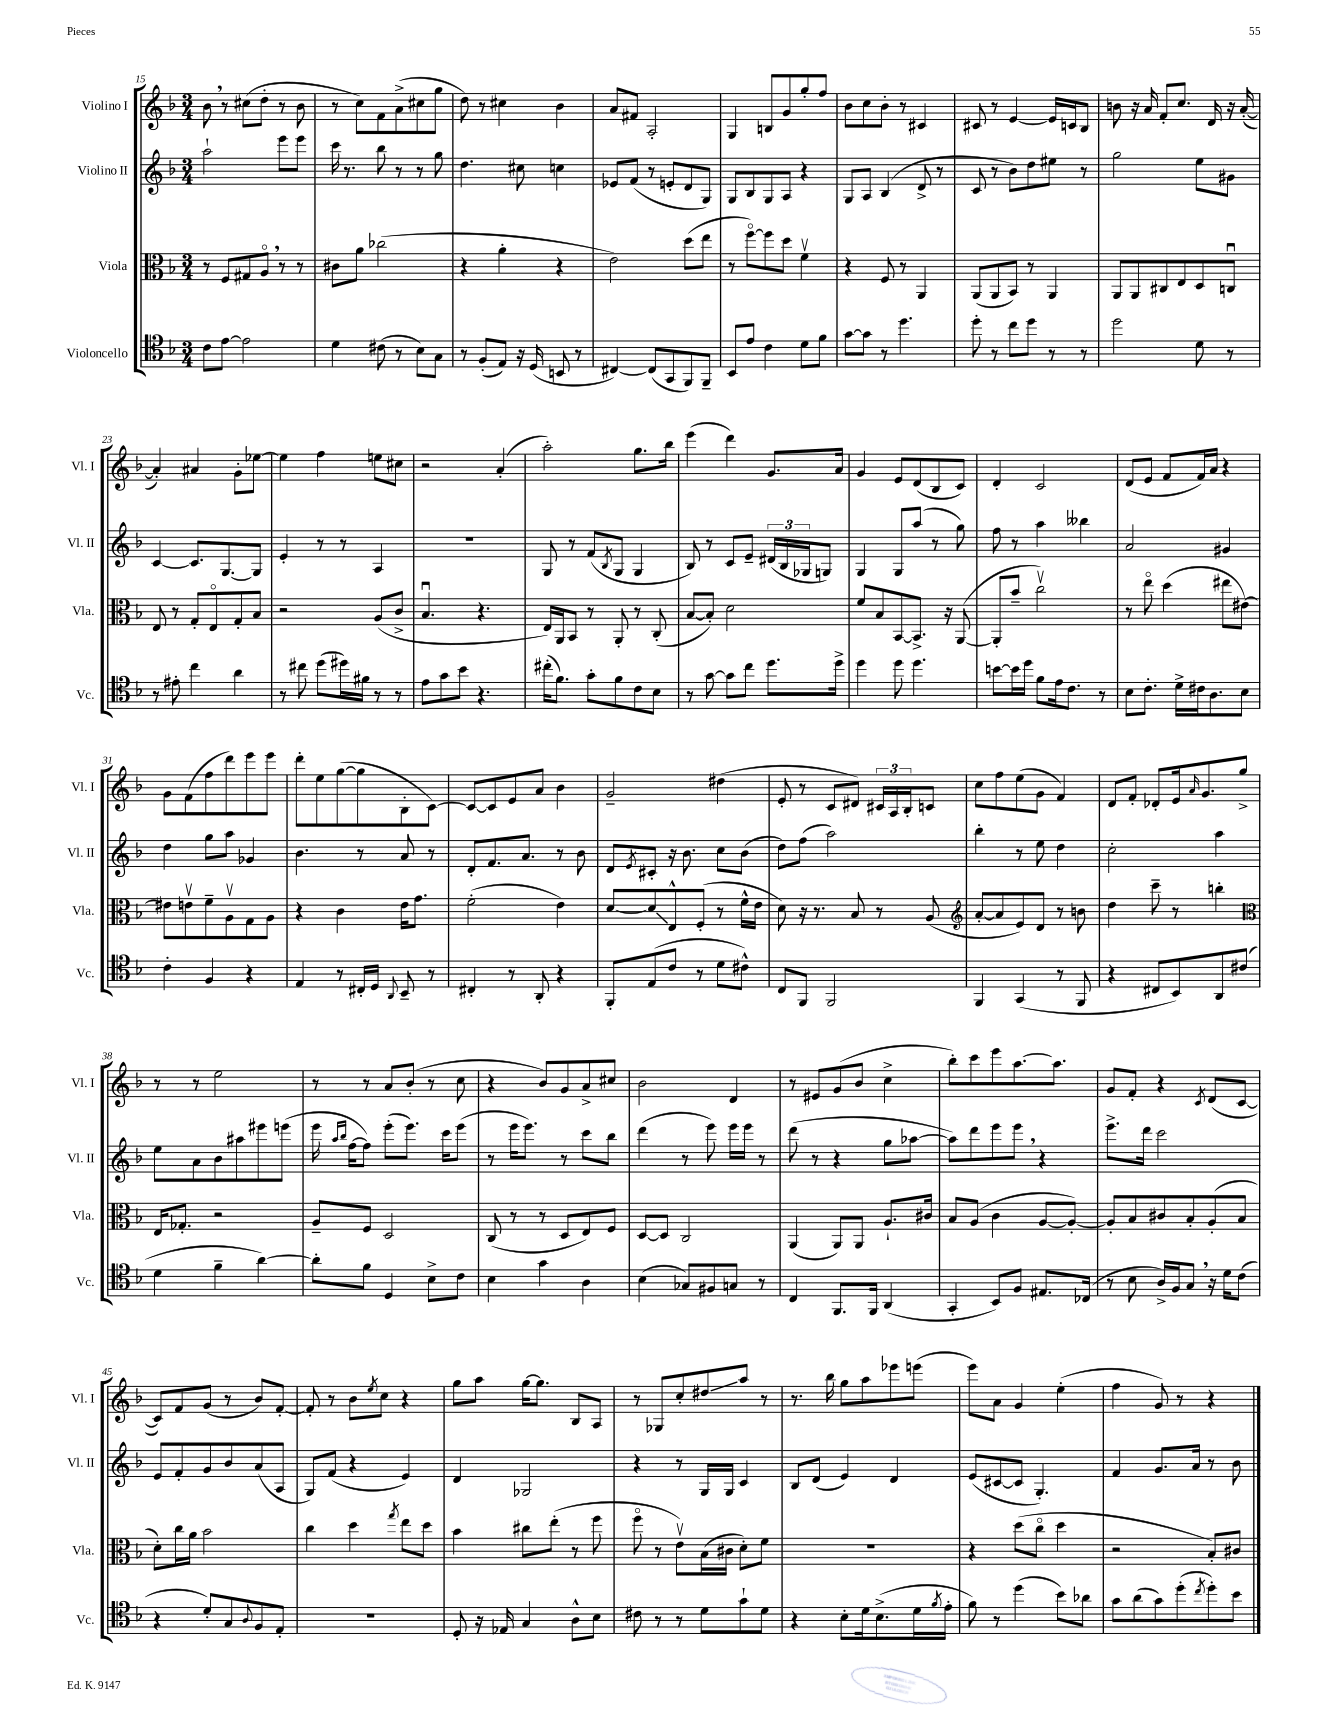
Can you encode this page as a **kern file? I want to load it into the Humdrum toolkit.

**kern	**kern	**kern	**kern
*staff4	*staff3	*staff2	*staff1
*clefC4	*clefC3	*clefG2	*clefG2
*k[b-]	*k[b-]	*k[b-]	*k[b-]
*M3/4	*M3/4	*M3/4	*M3/4
8c\L	8r	2aa`\	8b-\
[8e\J	8F/L	.	8r
2e\]	8G#/	.	(8cc#\L
.	8Ao/J	.	8dd'\J
.	8r	8eee\L	8r
.	8r	8eee\J	8b-\
=	=	=	=
4d\	8c#\L	16ccc\	8r
.	.	8.r	.
.	8a\J	.	8cc\L)
(8c#\	(2cc-\	8bb-\	8f\
8r	.	8r	(8a^\
8B-\L)	.	8r	8cc#\
8G\J	.	8gg\	8gg\J
=	=	=	=
8r	4r	4.dd\	8dd\)
(8F'/L	.	.	8r
8E/J)	4a'\	.	4cc#\
16r	.	8cc#\	.
(16D/	.	.	.
8BB/	4r	4cc\	4b-\
8r	.	.	.
=	=	=	=
[4C#/)	2e\)	8e-/L	8a/L
.	.	(8f/J	8f#/J
(8C#/]L	.	8r	2A'/
8GG/	.	8e'/L	.
8FF/)	(8dd\L	8d/	.
8FF~/J	8ee\J	8G/J)	.
=	=	=	=
8BB-/L	8r	8G/L	4G/
8e/J	[8ffo\L)	8B-/	.
4c\	8ff\]	8G/	8B/L
.	8dd\J	8A/J	8g/
8d\L	4fv\	4r	8gg'/
8f\J	.	.	8ff/J
=	=	=	=
[8g\L	4r	8G/L	8b-\L
8g\]J	.	8A/J	8cc\
8r	8F/	(4B-/	8b-'\J
4.dd\	8r	.	8r
.	4AA/	8d^/	4c#/
.	.	8r	.
=	=	=	=
8dd'\	(8AA/L	8c/	8c#/
8r	8AA/	8r	8r
8cc\L	8BB-/J)	8b-\L)	[4e/
8dd\J	8r	8dd\	.
8r	4AA/	8ee#\J	16e/]LL
.	.	.	16c/J
8r	.	8r	8B-/J
=	=	=	=
2dd\	8AA/L	2gg\	8b\
.	8AA/	.	16r
.	.	.	16a/
.	8C#/	.	8f'/L
.	8E/	.	8.cc/J
8d\	8D/	8ee\L	.
.	.	.	16d/
8r	8Cu/J	8g#\J	16r
.	.	.	([16a'/
=	=	=	=
8r	8E/	[4c/	4a'/])
8e#'\	8r	.	.
4cc\	8G'/L	8.c/]L	4a#/
.	8Eo/	.	.
.	.	[8.G/	.
4a\	8G'/	.	8g'\L
.	8B-/J	8G/]J	[8ee-\J
=	=	=	=
8r	2r	4e'/	4ee-\]
8cc#\	.	.	.
(8dd\L	.	8r	4ff\
16dd#\L)	.	8r	.
16f#\JJ	.	.	.
8r	(8A/L	4A/	8ee\L
8r	8c^/J	.	8cc#\J
=	=	=	=
8e\L	4.B-u/	2.r	2r
8g\	.	.	.
8b-\J	.	.	.
4.r	4.r	.	.
.	.	.	(4a'/
=	=	=	=
(16cc#'\LK	16E/LL)	8G/	2aa'\)
8.f\J)	16AA/J	.	.
.	8BB-/J	8r	.
8g'\L	8r	(8f/L	.
.	.	8qB-/	.
8f\	8AA'/	8G/J	.
8c\	8r	4G/	8.gg\L
8B-\J	(8C'/	.	.
.	.	.	16bb-\Jk
=	=	=	=
8r	[8B-/L	8B-/)	(4eee\
[8g\	8B-'/]J)	8r	.
8g\]L	2d\	8c/L	4ddd\)
8cc\J	.	8e~/J	.
8.dd\L	.	(24d#/LL	8.g/L
.	.	24B-/	.
.	.	24G-/J	.
.	.	8G/J)	.
16dd^\Jk	.	.	16a/Jk
=	=	=	=
4dd\	8f/L	4G/	4g/
.	8B-/	.	.
8dd\	[8BB-/	8G/L	8e/L
4.dd\	8.BB-^/]J	(8aa/J	(8d/
.	.	8r	8B-/
.	16r	.	.
.	([8AA/	8gg\)	8c/J)
=	=	=	=
[8b\L	8AA'/]L	8ff\	4d'/
16b\]L	8b-~/J	8r	.
16dd\JJ	.	.	.
8f\L	2ccv\)	4aa\	2c/
16e\k	.	.	.
8.c\J	.	.	.
.	.	4bb--\	.
8r	.	.	.
=	=	=	=
8B-\L	8r	2a/	(8d/L
8.c'\J	8eeo\	.	8e/J
.	(4dd\	.	8f/L
16d^\LL	.	.	.
16c#\J	.	.	16f/L)
8.A\	.	.	16a/JJ
.	8ee#\L	4g#/	4r
8B-\J	[8e#\J)	.	.
=	=	=	=
4c'\	8e#\]L	4dd\	8g\L
.	8ev\	.	(8f\
4F/	8f~\	8gg\L	8ff\
.	8Av\	8aa\J	8ddd\)
4r	8G\	4g-/	8eee\
.	8A\J	.	8eee\J
=	=	=	=
4E/	4r	4.b-\	8ddd'\L
.	.	.	8ee\
8r	4c\	.	([8gg\
16C#'/LL	.	8r	8gg\]
16D/JJ	.	.	.
8qqAA/	.	.	.
8BB-~/	16e\LK	8a/	8B-'\
.	8.g\J	.	.
8r	.	8r	[8c\J)
=	=	=	=
4C#'/	(2f'\	8d'/L	8c/_L
.	.	8.f/	8c/]
8r	.	.	8e/
.	.	8.a/J	.
8AA'/	.	.	8a/J
4r	4e\)	8r	4b-\
.	.	8b-\	.
=	=	=	=
8FF'/L	[8d/L	8d/L	2g~/
.	.	8qe/	.
(8E/	8d/]	8c#'/J	.
8c/J	8E^^/	16r	.
.	.	8.b-\	.
8r	(8F'/J	.	.
8d\L	8r	8cc\L	(4dd#\
8c#^^\J)	16f^^\LL	(8b-\J	.
.	16e\JJ	.	.
=	=	=	=
8C/L	8d\)	8dd\L)	8e'/
8FF/J	16r	(8ff\J	8r
.	8.r	.	.
2FF/	.	2aa\)	8c/L
.	8B-/	.	8d#/J)
.	8r	.	24c#/LL
.	.	.	24A/
.	.	.	24B-'/J
.	(8A/	.	8c/J
=	=	=	=
*	*clefG2	*	*
4FF/	[8a'/L	4bb-'\	8cc\L
.	8a/]	.	8ff\
(4GG/	8e/)	8r	(8ee\
.	8d/J	8ee\	8g\J
8r	8r	4dd\	4f/)
8FF/	8b\	.	.
=	=	=	=
4r	4dd\	2cc'\	8d/L
.	.	.	8f'/J
8C#/L	8ccc~\	.	8d-'/L
8BB-/)	8r	.	16e/k
.	.	.	16qqa/
.	.	.	8.g/
8AA/	4bb'\	4aa\	.
(8c#/J	.	.	8gg^/J
=	=	=	=
*	*clefC3	*	*
4d\	16E/LK	8ee\L	8r
.	8.G-'/J	.	.
.	.	8a\	8r
4f~\	2r	8b-\	2ee\
.	.	8aa#\	.
[4a\)	.	8eee#\	.
.	.	(8eee\J	.
=	=	=	=
8a'\]L	8A~/L	16eee\	8r
.	.	16qqaa/LL	.
.	.	16qqbb-/JJ	.
.	.	[16ff\LK	.
8f\J	8F/J	8ff\]J)	8r
4D/	2D/	(8eee'\L	8a/L
.	.	8.eee\J)	(8b-'/J
8B-^\L	.	.	8r
.	.	16ccc\LK	.
8c\J	.	(8eee\J	8cc\
=	=	=	=
4B-\	(8C/	8r	4r
.	8r	16eee\LK	.
.	.	8.eee\J)	.
4g\	8r	.	8b-/L)
.	8D/L	8r	8g/
4A\	8E/)	8ccc\L	8a^/
.	8F/J	8bb-\J	8cc#/J
=	=	=	=
(4B-\	[8D/L	(4ddd\	2b-\
.	8D/]J	.	.
8G-/L)	2C/	8r	.
8F#/	.	8eee\)	.
8G/J	.	16eee\LL	4d/
.	.	16eee\JJ	.
8r	.	8r	.
=	=	=	=
4C/	(4AA/	(8ddd\	8r
.	.	8r	8e#/L
8.FF/L	8AA/L)	4r	(8g/
.	8AA/J	.	8b-/J
16FF/Jk	.	.	.
(4AA/	8.A`/L	8gg\L	4cc^\
.	.	[8aa-\J	.
.	16c#/Jk	.	.
=	=	=	=
4GG'/	8B-/L	8aa-\]L)	8bb-'\L)
.	(8A/J	8ddd\	8ccc\
8BB-/L)	4c\	8eee\	8eee\
8F/J	.	8eee\J	[8.aa\
8.E#/L	[8A/L	4r	.
.	.	.	8.aa\]J
.	8A'/_J)	.	.
(16C-/Jk	.	.	.
=	=	=	=
8r	8A'/]L	8.eee^\L	8g/L
8B-\	8B-/	.	8f'/J
.	.	16ddd\Jk	.
16A^/LL)	8c#/	2ccc\	4r
16F/J	.	.	.
8G/J	8B-'/	.	.
.	.	.	8qc/
16r	(8A'/	.	(8d/L
16d\LK	.	.	.
(8c\J	8B-/J	.	[8c/J
=	=	=	=
4r	8d'\L)	8e/L	8c/]L)
.	16cc\L	8f'/	8f/
.	16a\JJ	.	.
8d'/L)	2b-\	8g/	(8g/J
8G/	.	8b-/	8r
8qqA/	.	.	.
8F/	.	(8a/	8b-/L)
8E'/J	.	8A/J	[8f'/J
=	=	=	=
2.r	4cc\	8G/L)	8f'/]
.	.	(8f/J	8r
.	4dd\	4r	8b-\L
.	.	.	8qee/
.	.	.	8cc\J
.	8qgg/	.	.
.	8ee\L	4e/)	4r
.	8dd\J	.	.
=	=	=	=
8D'/	4b-\	4d/	8gg\L
16r	.	.	8aa\J
16E-/	.	.	.
4G/	8cc#\L	2G-/	[16gg\LK
.	.	.	8.gg\]J
.	(8ee'\J	.	.
8A^^\L	8r	.	8B-/L
8B-\J	8ff\	.	8A/J
=	=	=	=
8c#\	8ffo\	4r	8r
8r	8r	.	8G-/L
8r	8ev\L)	8r	8cc'/
8d\L	(16B-\L	16G/LL	8dd#/
.	16c#\JJ	16G/JJ	.
8g`\	8d'\L)	4c/	8aa/J
8d\J	8f\J	.	8r
=	=	=	=
4r	2.r	8B-/L	8.r
.	.	(8d/J	.
.	.	.	16bb-\
8B-'\L	.	4e/)	8gg\L
16d\k	.	.	8aa\
(8.B-^\	.	.	.
.	.	4d/	8eee-\
16d\L	.	.	(8eee\J
8qf/	.	.	.
16e'\JJ	.	.	.
=	=	=	=
8f\)	4r	(8e/L	8eee\L)
8r	.	[8c#/	8a\J
(4dd\	(8dd\L	8c#/]J	4g/
.	8cco\J	4.G'/)	.
8b-\L)	4dd\	.	(4ee'\
8a-\J	.	.	.
=	=	=	=
8g\L	2r	4f/	4ff\
(8a\	.	.	.
8g\)	.	8.g/L	8g/)
(8dd'\	.	.	8r
.	.	16a/Jk	.
8qcc/	.	.	.
8dd'\)	8B-'/L)	8r	4r
8b-\J	8c#/J	8b-\	.
==	==	==	==
*-	*-	*-	*-
